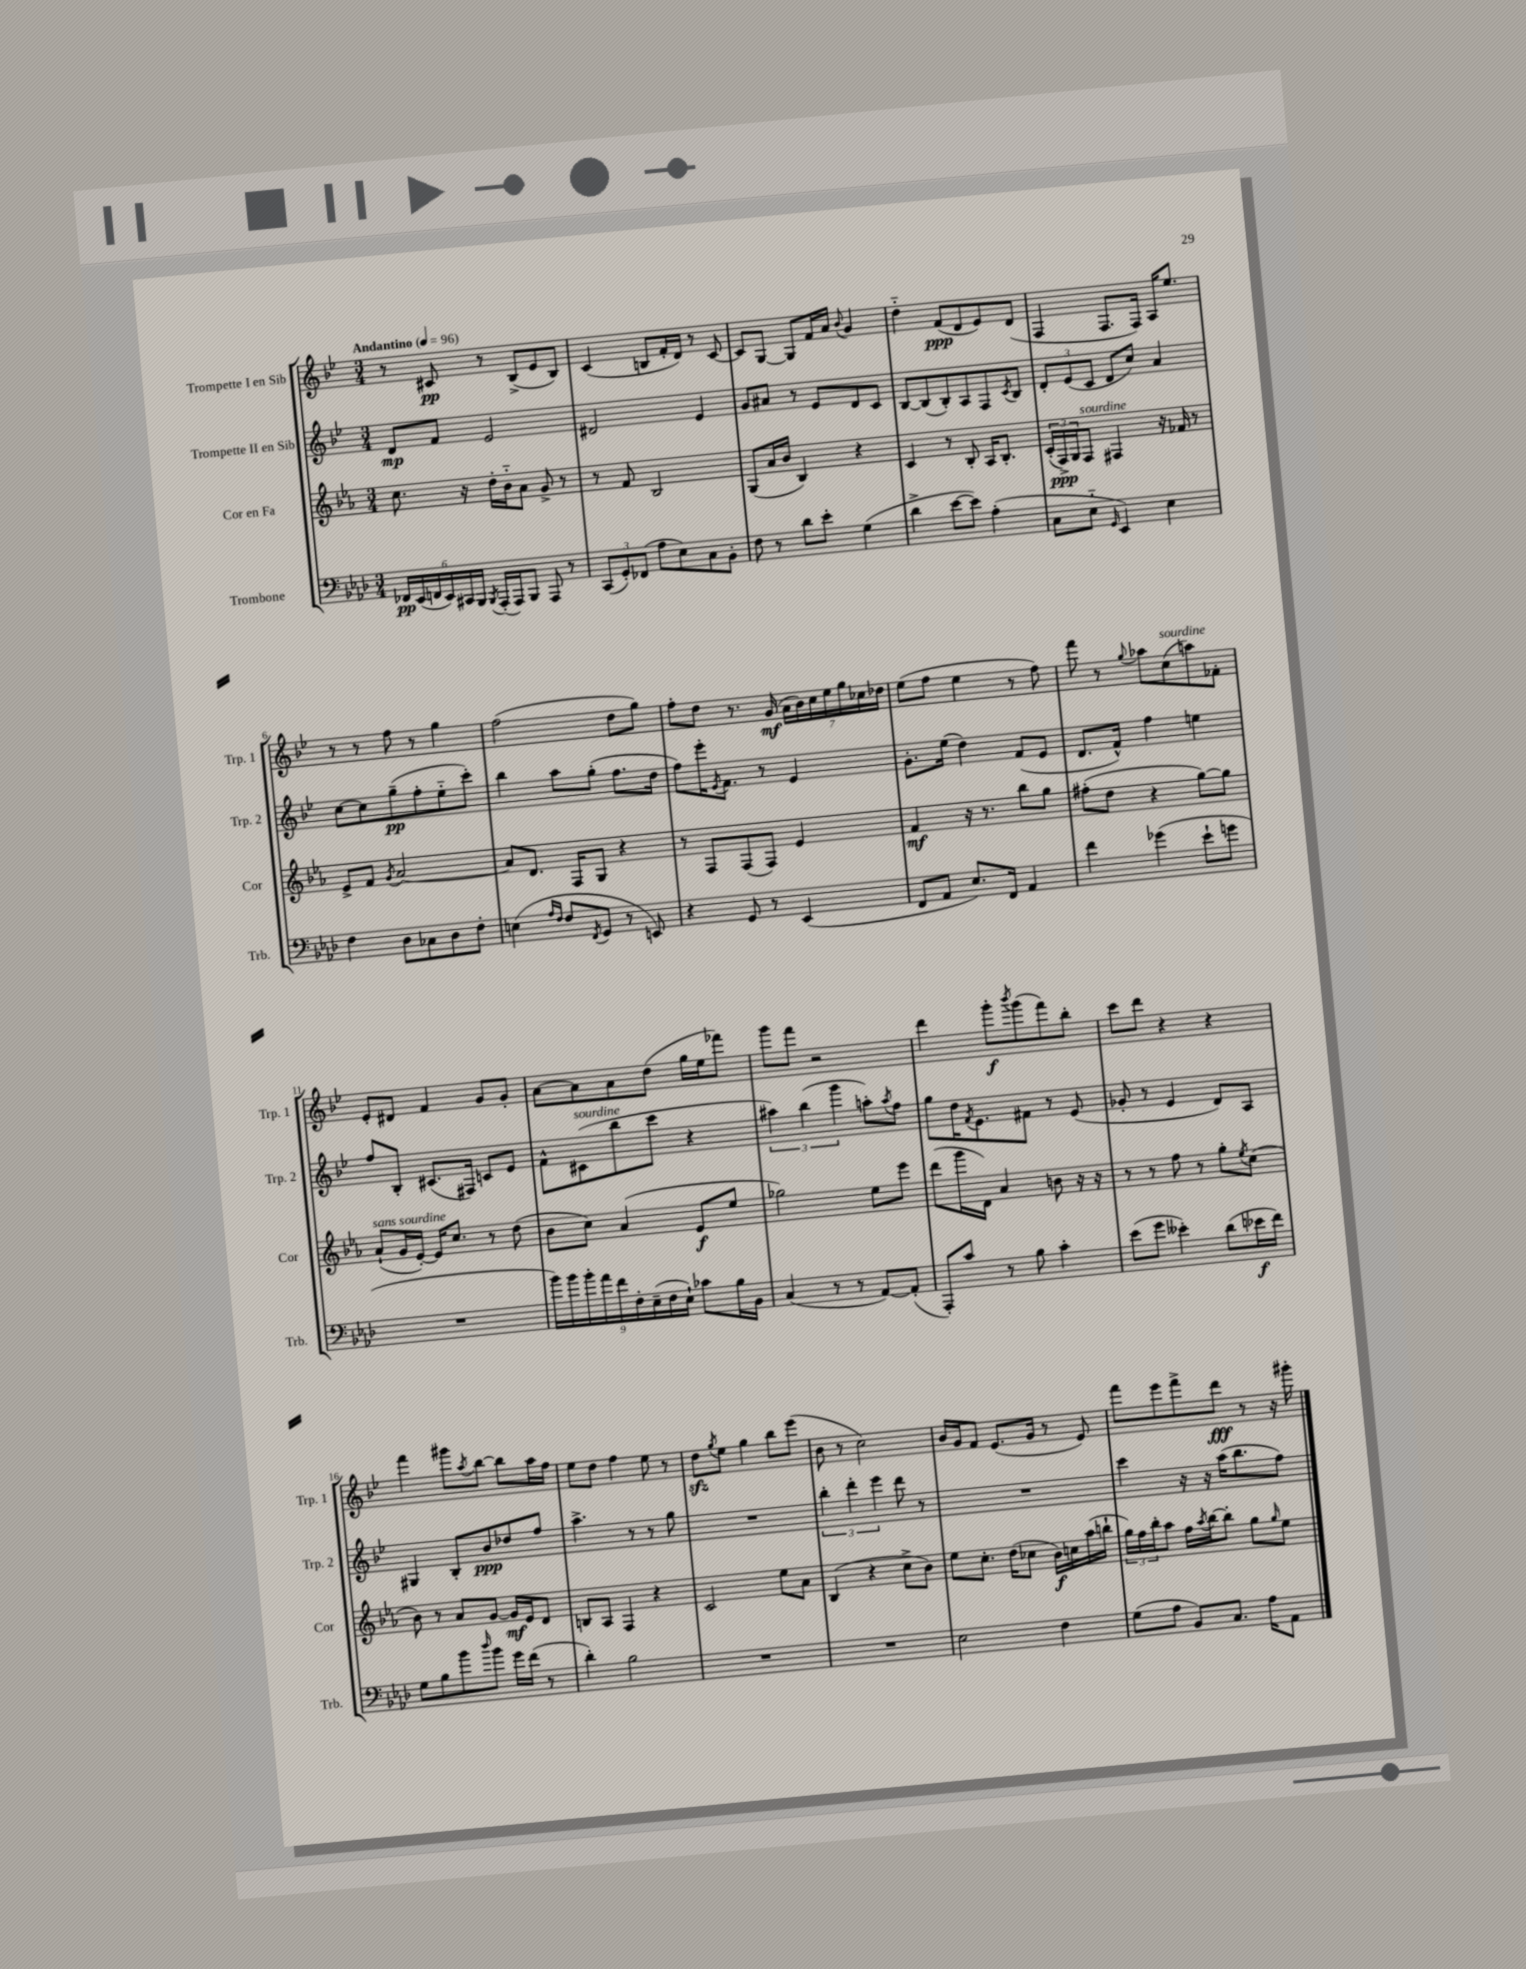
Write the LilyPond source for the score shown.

<<
\new StaffGroup <<
\new Staff = "s0" \with { instrumentName = "Trompette I en Sib" shortInstrumentName = "Trp. 1" } {
    \clef treble \key bes \major \numericTimeSignature \time 3/4 \tempo "Andantino" 4 = 96
    r8 cis'8\pp r8 bes8->( ees'8 bes8) |
    c'4( b8 f'16-. d'16) r8 c'8~ |
    c'8 g8~ g8 f'16 a'16 \appoggiatura { bes'8 } g'4 |
    d''4-_ f'8\ppp( d'8 ees'8) d'8( |
    f4 f8. f16) a16 ees''8. |
    r8 r8 f''8 r8 g''4 |
    f''2( d''8 g''8) |
    f''8-. d''8 r8. g'16\mf( \tuplet 7/4 { a'16 bes'16) c''16 ees''16 g''16 ces''16 des''16 } |
    ees''8( f''8 ees''4 r8 f''8) |
    f'''8 r8 \appoggiatura { g''8 } aes''8 c''8^\markup { \italic "sourdine" }( a''8) fes'8-. |
    ees'8-. dis'8 f'4 g'8 g'8-. |
    a'8~ a'8 a'8 d''8( g''16 ees''16 fes'''8) |
    g'''8 f'''8 r2 |
    d'''4 g'''8-.\f \acciaccatura { bes'''8 } g'''8( f'''8) bes''8-. |
    c'''8 d'''8 r4 r4 |
    f'''4 gis'''8 \acciaccatura { a''8 } bes''8~ bes''8 a''16 f''16 |
    ees''8 d''8 f''4 ees''8 r8 |
    d''8\sfz \acciaccatura { g''8 } ees''8 g''4 bes''8 ees'''8( |
    bes'8 r8 c''2) |
    bes'16 g'16 f'8 ees'8.( g'16 r8 ees'8) |
    f'''8 ees'''8 f'''8-> d'''8\fff r8 r16 gis'''16-. \bar "|." |
}
\new Staff = "s1" \with { instrumentName = "Trompette II en Sib" shortInstrumentName = "Trp. 2" } {
    \clef treble \key bes \major \numericTimeSignature \time 3/4
    d'8\mp f'8 ees'2 |
    dis'2 ees'4 |
    g'8 ais'8 r8 ees'8 d'8 c'8 |
    bes8~ bes8( bes8-.) a8 f8 \acciaccatura { c'8 } bes8 |
    \tuplet 3/2 { d'8-. ees'8( c'8 } d'8 c''8) a'4 |
    c''8~ c''8 g''8--\pp( f''8-. ees''8-_ c'''8-.) |
    bes''4 a''8 g''8-.( f''8. d''16 |
    f''8) ees'''16-. \acciaccatura { ees'8 } f'8. r8 ees'4 |
    g'8.-. ees''16( d''4) f'8( ees'8 |
    d'8. f'16-^) f''4 e''4 |
    f''8 bes8-. cis'8.( fis16) c'8 ees'8 |
    f'8-^ cis'8^\markup { \italic "sourdine" }( bes''8 c'''8 r4 |
    \tuplet 3/2 { ais''4) bes''4( g'''4 } a''8-.) \acciaccatura { a''8 } f''8 |
    g''8 d''16 \acciaccatura { f'8 } ees'8. fis'8 r8 ees'8( |
    ges'8-. r8 ees'4 d'8) a8 |
    gis4 bes8-. bes'8\ppp des''8 f''8 |
    a''4.-> r8 r8 g''8 |
    R2. |
    \tuplet 3/2 { bes''4-. d'''4-. ees'''4 } d'''8 r8 |
    R2. |
    c'''4 r16 r16 a''16( bes''8. f''8) \bar "|." |
}
\new Staff = "s2" \with { instrumentName = "Cor en Fa" shortInstrumentName = "Cor" } {
    \clef treble \key ees \major \numericTimeSignature \time 3/4
    c''8. r16 d''16-. bes'16-_ aes'8 g'8-> r8 |
    r8 f'8 bes2 |
    g8( aes'16 bes'16 bes4) r4 |
    c'4 r8 bes8-. aes16 bes8.-. |
    \tuplet 3/2 { c'16-.( f16->\ppp) g16 } f8^\markup { \italic "sourdine" } fis4 r16 fes'16 r8 |
    ees'8-> f'8 \acciaccatura { g'8 } aes'2~ |
    aes'8 d'8. f16 g8 r4 |
    r8 f8 f8( f8) ees'4 |
    f'4\mf r16 r8. bes''8 g''8 |
    fis''8-.( d''8 r4 g''8~) g''8 |
    aes'8-!^\markup { \italic "sans sourdine" }( g'16 ees'16~-.) ees'16 c''8. r8 d''8( |
    bes'8 c''8) aes'4( ees'8\f ees''8 |
    ges''2) ees''8 ees'''8 |
    d'''8( g'''16 d'16) aes'4 b'8 r16 r16 |
    r8 r8 f''8 r8 g''8-. \acciaccatura { ees''8 } c''8( |
    bes'8) r8 aes'8 g'8~ g'16\mf ees'16 d'8 |
    b8 aes8 f4 r4 |
    c'2 ees''8 aes'8 |
    bes4( r4 c''8-> bes'8) |
    ees''8 c''8.-. d''16( ces''8 bes'16\f) c''16 aes''16( b''16-! |
    \tuplet 3/2 { g''16) f''16 bes''16-. } aes''8 f''16 \acciaccatura { aes''8 } bes''16~ bes''8-. g''8 \grace { g''16 } ees''8 \bar "|." |
}
\new Staff = "s3" \with { instrumentName = "Trombone" shortInstrumentName = "Trb." } {
    \clef bass \key aes \major \numericTimeSignature \time 3/4
    \tuplet 6/4 { fes,16\pp ees,16( f,16 ees,16) cis,16 bes,,16 } \acciaccatura { bes,,8 } aes,,16-.( aes,,16) bes,,8 aes,,8 r8 |
    \tuplet 3/2 { c,8( g,8-.) fes,8( } aes8 ees8) c8 bes,8-. |
    f8 r8 des'8 ees'8-. g4( |
    des'4-> ees'8~ ees'8) aes4-.( |
    c8 ees8-_ \grace { g,16 } ees,4) ees4 |
    f4 des8 ces8 des8 f8-. |
    e4( \grace { aes16 f16 } f8 \acciaccatura { f,8 } g,8 r8 e,8) |
    r4 g,8 r8 ees,4( |
    f,8 aes,8 ees8.) f,16 aes,4 |
    f'4 ges'4( ees'8-! g'8 |
    R2. |
    \tuplet 9/8 { bes'16) bes'16 bes'16-. aes'16 f'16 f16-. ees16--( f16 ees16-!) } ces'8 bes16 bes,16 |
    c4( r8 r8 aes,8~) aes,8-.( |
    aes,,8-.) c'8 r8 bes8 c'4-. |
    ees'8( g'8 eeses'4-.) des'8( ees'16\f f'16) |
    g8 bes8 bes'8 \grace { des''16 } bes'8 g'16 f'16( r8 |
    des'4-.) bes2 |
    R2. |
    R2. |
    ees2 f4 |
    g8( aes8 bes,8) c8. aes16 aes,8 \bar "|." |
}
>>
>>
